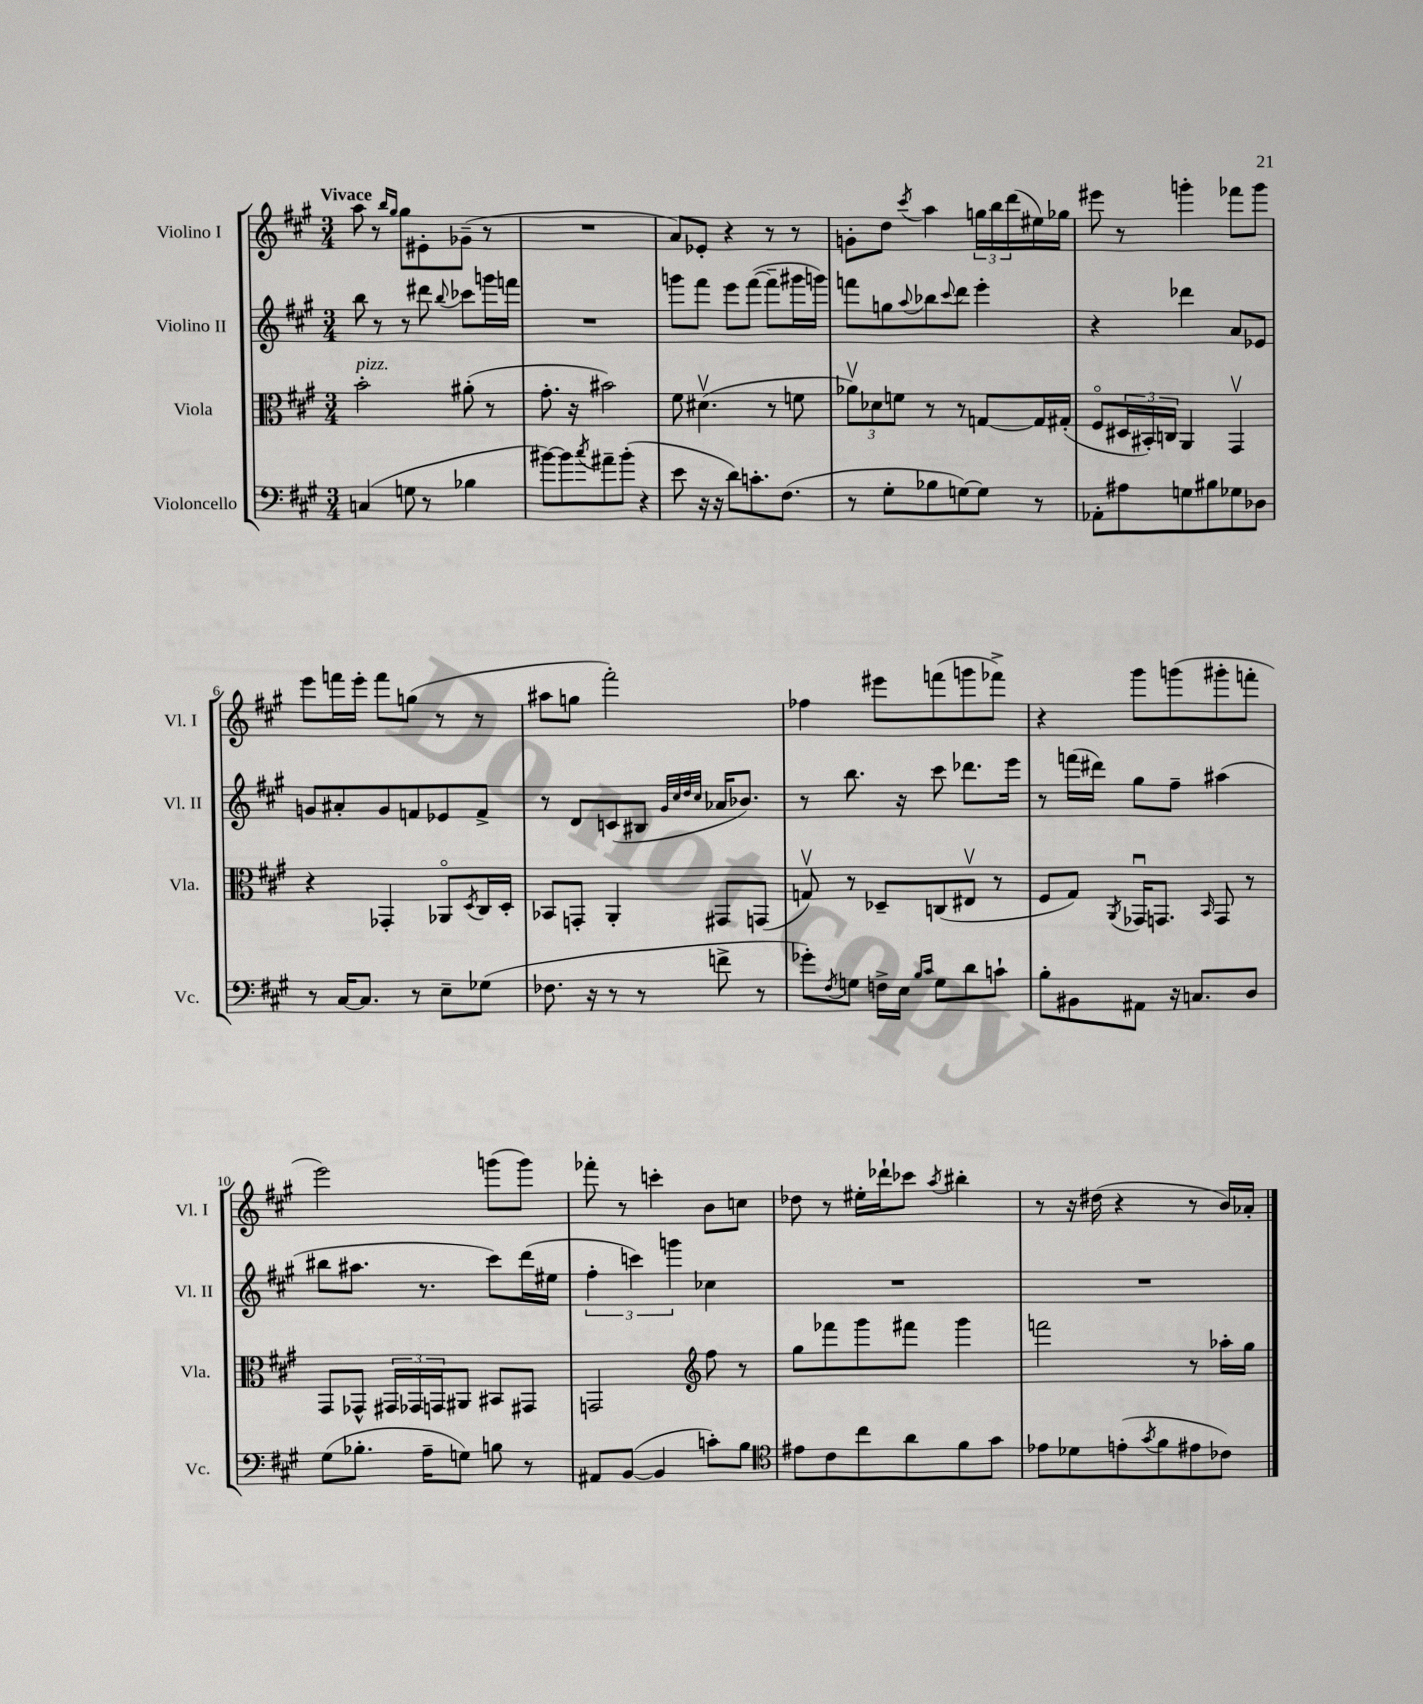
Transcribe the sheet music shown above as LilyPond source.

<<
\new StaffGroup <<
\new Staff = "s0" \with { instrumentName = "Violino I" shortInstrumentName = "Vl. I" } {
    \clef treble \key a \major \numericTimeSignature \time 3/4 \tempo "Vivace"
    a''8 r8 \grace { b''16 gis''16 } gis''8 eis'8-. ges'8--( r8 |
    R2. |
    a'8) ees'8-. r4 r8 r8 |
    g'8-. d''8 \acciaccatura { cis'''8 } a''4 \tuplet 3/2 { g''16 b''16 d'''16( } eis''16) ges''16 |
    eis'''8 r8 g'''4-. fes'''8 g'''8 |
    e'''8 f'''16 e'''16-. f'''8 g''8( r8 r8 |
    ais''8 g''8 fis'''2-.) |
    fes''4 eis'''8 f'''8( g'''8 fes'''8->) |
    r4 gis'''8 g'''8( gis'''8-. f'''8-. |
    e'''2) g'''8( g'''8) |
    fes'''8-. r8 c'''4-. b'8 c''8 |
    des''8 r8 eis''16-. des'''16-! ces'''8 \acciaccatura { a''8 } bis''4-. |
    r8 r16 dis''16( r4 r8 b'16) aes'16-. \bar "|." |
}
\new Staff = "s1" \with { instrumentName = "Violino II" shortInstrumentName = "Vl. II" } {
    \clef treble \key a \major \numericTimeSignature \time 3/4
    b''8 r8 r8 dis'''8 \appoggiatura { b''8 } ces'''8 g'''16 f'''16 |
    R2. |
    g'''8 fis'''8 e'''8 fis'''8~( fis'''8-- gis'''16 g'''16) |
    f'''8 g''8 \appoggiatura { a''8 } bes''8 \appoggiatura { cis'''8 } d'''8 e'''4-. |
    r4 des'''4 a'8 ees'8 |
    g'8 ais'8-. g'8 f'8 ees'8 f'8-> |
    r8 d'8 c'8( bis8 \grace { gis'32 cis''32 d''32 cis''32 } aes'16 bes'8.) |
    r8 b''8. r16 cis'''8 des'''8. e'''16 |
    r8 f'''16( dis'''16) gis''8 fis''8-- ais''4( |
    bis''8 ais''8. r8. cis'''8) d'''16( eis''16 |
    \tuplet 3/2 { fis''4-. c'''4) g'''4 } ces''4 |
    R2. |
    R2. \bar "|." |
}
\new Staff = "s2" \with { instrumentName = "Viola" shortInstrumentName = "Vla." } {
    \clef alto \key a \major \numericTimeSignature \time 3/4
    b'2-.^\markup { \italic "pizz." } ais'8-.( r8 |
    gis'8.-. r16 bis'2) |
    fis'8 dis'4.\upbow( r8 f'8 |
    \tuplet 3/2 { aes'8\upbow) des'8 f'8 } r8 r8 g8~ g16 gis16-.( |
    fis8\flageolet \tuplet 3/2 { dis16 bis,16-.) c16 } a,4 gis,4\upbow |
    r4 ges,4-. aes,8\flageolet \acciaccatura { d8 } cis16 d16-. |
    bes,8 g,8-. a,4-. gis,8 g,8( |
    g8\upbow) r8 des8-- c8( eis8\upbow r8 |
    fis8 gis8) \acciaccatura { a,8 } ges,16\downbow g,8. \grace { b,16 } g,8 r8 |
    gis,8 ges,8-^ \tuplet 3/2 { gis,16 ges,16 g,16 } ais,8 bis,8 gis,8 |
    g,2 \clef treble fis''8 r8 |
    gis''8 fes'''8 gis'''8 fis'''8 gis'''4 |
    f'''2 r8 aes''16-. gis''16 \bar "|." |
}
\new Staff = "s3" \with { instrumentName = "Violoncello" shortInstrumentName = "Vc." } {
    \clef bass \key a \major \numericTimeSignature \time 3/4
    c4( g8 r8 bes4 |
    bis'8~) bis'8 \acciaccatura { cis''8 } ais'8-- bis'8-.( r4 |
    e'8 r16 r16 d'8) c'8.-. fis8.( |
    r8 gis8-. bes8 g8~) g8 r8 |
    aes,8-. ais8 g8 bis8 ges8 des8 |
    r8 cis16~ cis8. r8 e8-- ges8( |
    fes8. r16 r8 r8 f'8-> r8 |
    ges'8-.) \acciaccatura { fis8 } g8 f16-> e16 \grace { b16 cis'16 } g8 d'8 c'8-! |
    b8-. bis,8 ais,8 r16 c8. d8 |
    gis8( bes8.-. a16-- g8) b8 r8 |
    ais,8 b,8~( b,4 c'8-.) b8 |
    \clef tenor eis'8 cis'8 cis''8 a'8 fis'8 gis'8 |
    ees'8 des'8 e'8-.( \acciaccatura { gis'8 } fis'8 eis'8 ces'8) \bar "|." |
}
>>
>>
